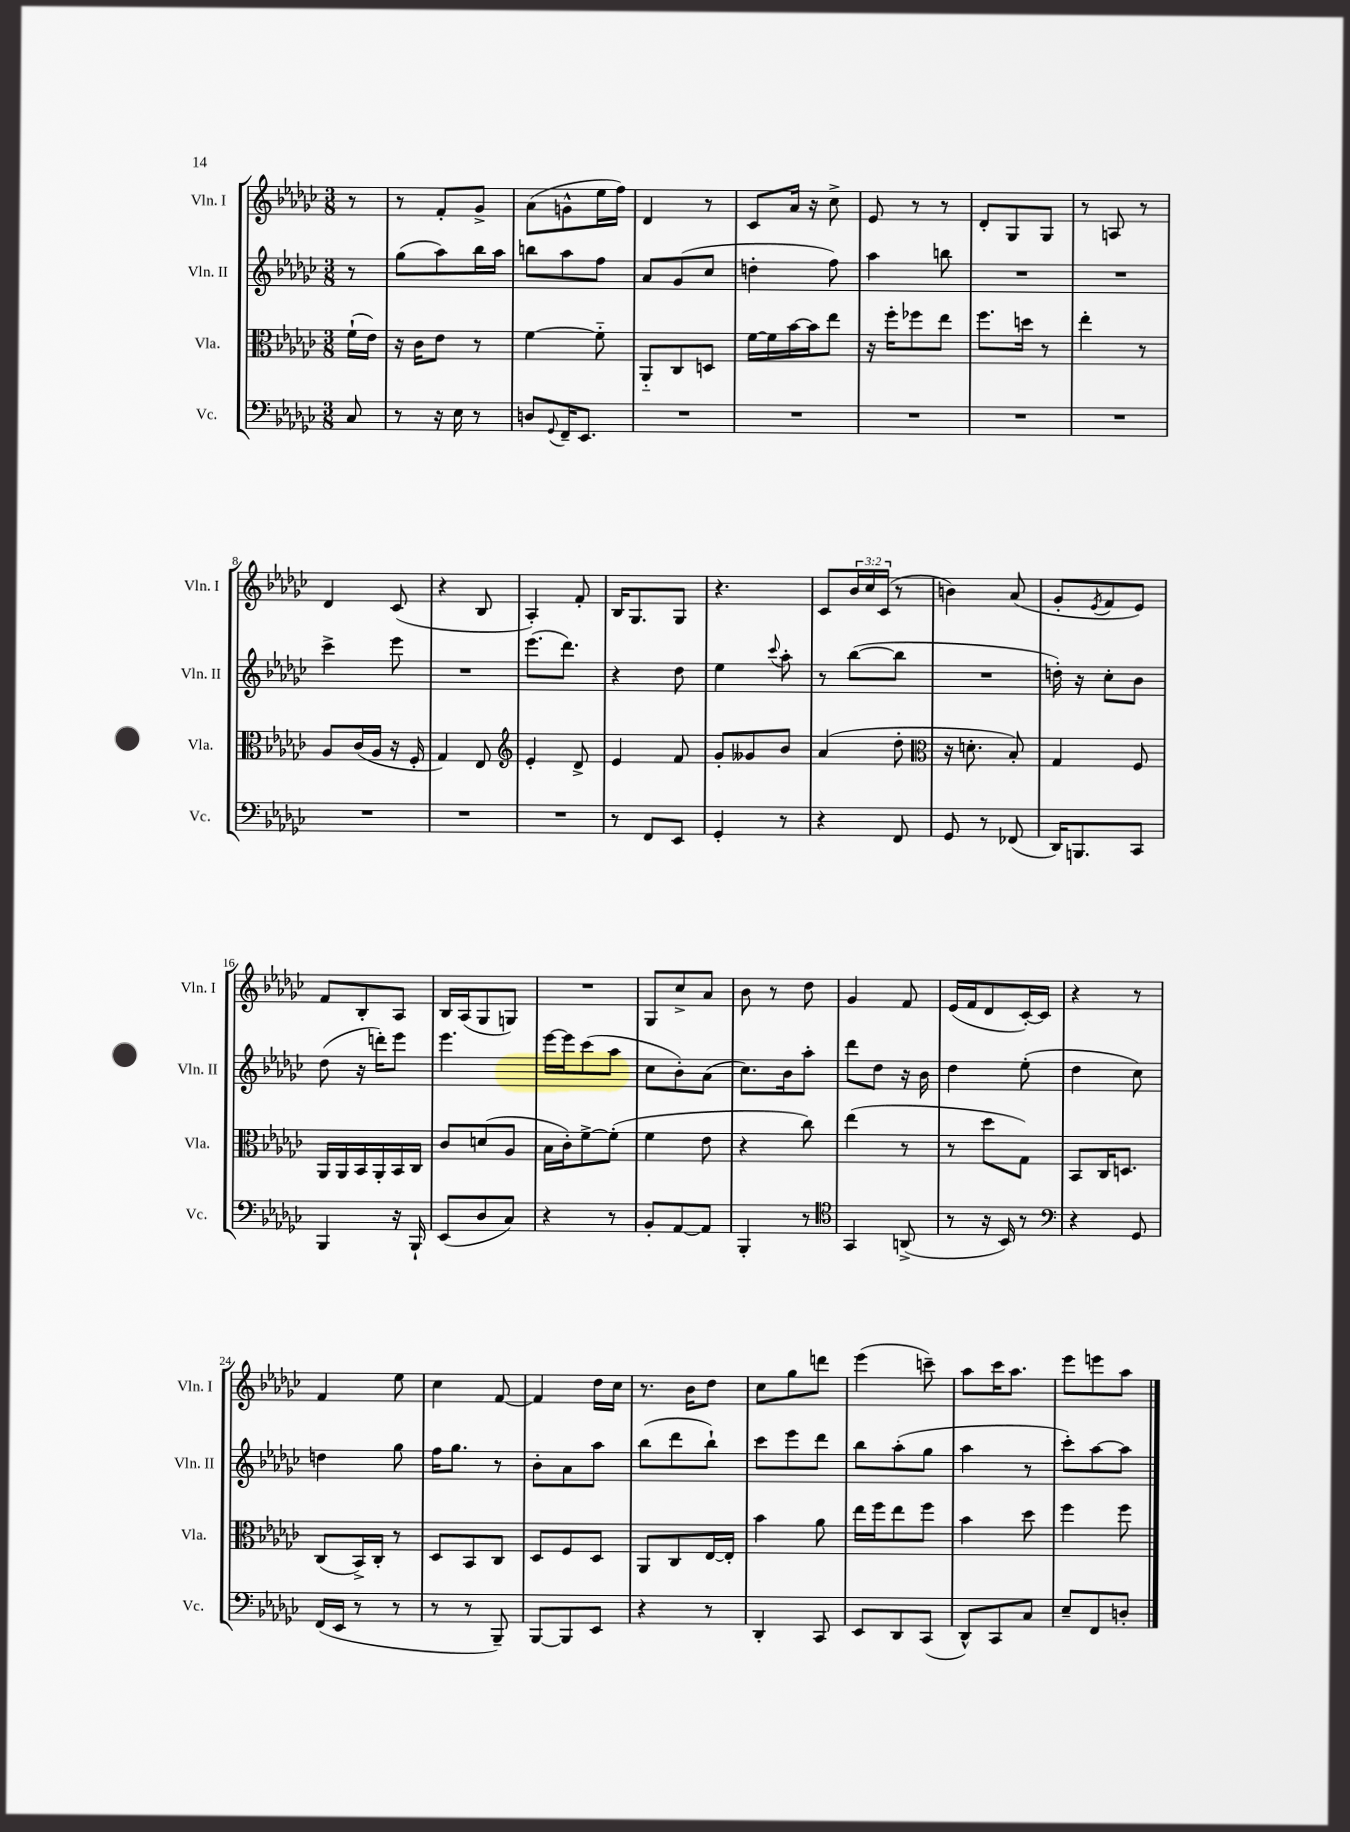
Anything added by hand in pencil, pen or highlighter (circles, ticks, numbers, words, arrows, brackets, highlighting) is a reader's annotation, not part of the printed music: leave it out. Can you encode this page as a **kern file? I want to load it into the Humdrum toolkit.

**kern	**kern	**kern	**kern
*part4	*part3	*part2	*part1
*staff4	*staff3	*staff2	*staff1
*I"Vc.	*I"Vla.	*I"Vln. II	*I"Vln. I
*I'Vc.	*I'Vla.	*I'Vln. II	*I'Vln. I
*clefF4	*clefC3	*clefG2	*clefG2
*k[b-e-a-d-g-c-]	*k[b-e-a-d-g-c-]	*k[b-e-a-d-g-c-]	*k[b-e-a-d-g-c-]
*M3/8	*M3/8	*M3/8	*M3/8
=	=	=	=
8C-/	(16f`\LL	8r	8r
.	16e-\JJ)	.	.
=1	=1	=1	=1
8r	16r	(8gg-\L	8r
.	16c-\KL	.	.
16r	8e-\J	8aa-\)	8f'/L
16E-\	.	.	.
8r	8r	16bb-\L	8g-^/J
.	.	16aa-\JJ	.
=2	=2	=2	=2
8Dn/L	[4f\	8bbn\L	(8a-\L
8qqGG-/	.	.	.
16FF~/K	.	8aa-\	8gn^^\
8.EE-/J	.	.	.
.	8f\]	8ff\J	16ee-\L
.	.	.	16ff\JJ)
=3	=3	=3	=3
4.r	8AA-/L	8a-/L	4d-/
.	8C-/	(8g-/	.
.	8Dn/J	8cc-/J	8r
=4	=4	=4	=4
4.r	[16f\LL	4ddn'\	8c-/L
.	16f\]	.	.
.	[16b-\	.	16a-/Jk
.	16b-\J]	.	16r
.	8ee-\J	8ff\)	8cc-^\
=5	=5	=5	=5
4.r	16r	4aa-\	8e-/
.	16ff'\KL	.	.
.	8ff-X\	.	8r
.	8ee-\J	8bbn\	8r
=6	=6	=6	=6
4.r	8.ff\L	4.r	8d-'/L
.	.	.	8G-/
.	16ddn\Jk	.	.
.	8r	.	8G-/J
=7	=7	=7	=7
4.r	4ee-'\	4.r	8r
.	.	.	8An/
.	8r	.	8r
!!LO:LB:g=z
=8	=8	=8	=8
4.r	8A-/L	4ccc-^\	4d-/
.	(16c-/L	.	.
.	16A-/JJ	.	.
.	16r	8eee-\	(8c-/
.	16F'/	.	.
=9	=9	=9	=9
4.r	4G-/)	4.r	4r
.	8E-/	.	8B-/
=10	=10	=10	=10
*	*clefG2	*	*
4.r	4e-'/	(8.eee-\L	4A-'/)
.	.	8.ddd-\J)	.
.	8d-^/	.	8f'/
=11	=11	=11	=11
8r	4e-/	4r	16B-/KL
.	.	.	8.G-/
8FF/L	.	.	.
8EE-/J	8f/	8dd-\	8G-/J
=12	=12	=12	=12
4GG-'/	8g-'/L	4ee-\	4.r
.	8g--X/	.	.
.	.	8qqccc-/	.
8r	8b-/J	8aa-'\	.
=13	=13	=13	=13
4r	(4a-/	8r	8c-/L
.	.	([8bb-\L	24b-/L
.	.	.	24cc-/
.	.	.	(24c-/JJ
8FF/	8dd-'\	8bb-\J]	8r
=14	=14	=14	=14
*	*clefC3	*	*
8GG-/	16r	4.r	4bn\)
.	8.dn'\	.	.
8r	.	.	.
(8FF-X/	8B-'/)	.	(8a-/
=15	=15	=15	=15
16DD-/KL)	4G-/	16ddn'\)	8g-'/L
8.BBBn/	.	16r	.
.	.	.	8qe-/
.	.	8cc-'\L	8f/
8CC-/J	8F/	8b-\J	8e-/J)
!!LO:LB:g=z
=16	=16	=16	=16
4BBB-/	16AA-/LL	(8dd-\	8f/L
.	16AA-/	.	.
.	16BB-/	16r	8B-'/
.	16AA-'/	16dddn'\KL)	.
16r	16BB-/	8eee-\J	8A-/J
16BBB-`/	16C-/JJ	.	.
=17	=17	=17	=17
(8EE-/L	8c-/L	4.eee-\	16B-/LL
.	.	.	(16A-/J
8D-/	(8dn/	.	8G-/
8C-/J)	8A-/J	.	8Gn/J)
=18	=18	=18	=18
4r	16B-\LL	[16eee-\LL	4.r
.	16c-'\J)	16eee-\J]	.
.	[8f^\	(8ccc-\	.
8r	(8f'\J]	8aa-\J	.
=19	=19	=19	=19
8BB-'/L	4f\	8cc-\L	8G-/L
[8AA-/	.	8b-'\)	8cc-^/
8AA-/J]	8e-\	(8a-\J	8a-/J
=20	=20	=20	=20
4BBB-'/	4r	8.cc-\L)	8b-\
.	.	.	8r
.	.	16b-\k	.
8r	8cc-\)	8aa-'\J	8dd-\
=21	=21	=21	=21
*clefC4	*	*	*
4GG-/	(4ee-\	8ddd-\L	4g-/
.	.	8dd-\J	.
(8AAn^/	8r	16r	8f/
.	.	16b-\	.
=22	=22	=22	=22
8r	8r	4dd-\	(16e-/LL
.	.	.	16f/J
16r	8dd-\L	.	8d-/
16BB-/)	.	.	.
8r	8G-\J)	(8ee-'\	[16c-'/L)
.	.	.	16c-/JJ]
=23	=23	=23	=23
*clefF4	*	*	*
4r	8BB-/L	4dd-\	4r
.	16C-/K	.	.
.	8.Dn/J	.	.
8GG-/	.	8cc-\)	8r
!!LO:LB:g=z
=24	=24	=24	=24
(16FF/LL	(8C-/L	4ddn\	4f/
16EE-/JJ	.	.	.
8r	16BB-^/L)	.	.
.	16C-'/JJ	.	.
8r	8r	8gg-\	8ee-\
=25	=25	=25	=25
8r	8D-/L	16ff\KL	4cc-\
.	.	8.gg-\J	.
8r	8BB-/	.	.
8BBB-~/)	8C-/J	8r	[8f/
=26	=26	=26	=26
[8BBB-/L	8D-/L	8b-'\L	4f/]
8BBB-/]	8F/	8a-\	.
8EE-/J	8D-/J	8aa-\J	16dd-\LL
.	.	.	16cc-\JJ
=27	=27	=27	=27
4r	8AA-/L	(8bb-\L	8.r
.	8C-/	8ddd-\	.
.	.	.	16b-\KL
8r	[16E-/L	8bb-`\J)	8dd-\J
.	16E-'/JJ]	.	.
=28	=28	=28	=28
4DD-'/	4b-\	8ccc-\L	8cc-\L
.	.	8eee-\	8gg-\
8CC-/	8a-\	8ddd-\J	8dddn\J
=29	=29	=29	=29
8EE-/L	16ee-\LL	8bb-\L	(4eee-\
.	16ff\J	.	.
8DD-/	8ee-\	(8aa-'\	.
(8CC-/J	8ff\J	8gg-\J	8cccn~\)
=30	=30	=30	=30
8DD-^^/L)	4b-\	4aa-\	8aa-\L
8CC-/	.	.	16ccc-\K
.	.	.	8.aa-\J
8C-/J	8dd-\	8r	.
=31	=31	=31	=31
8E-~/L	4ff\	8ccc-'\L)	8eee-\L
8FF/	.	[8aa-\	8eeen\
8Dn'/J	8ff\	8aa-\J]	8aa-\J
==	==	==	==
*-	*-	*-	*-
